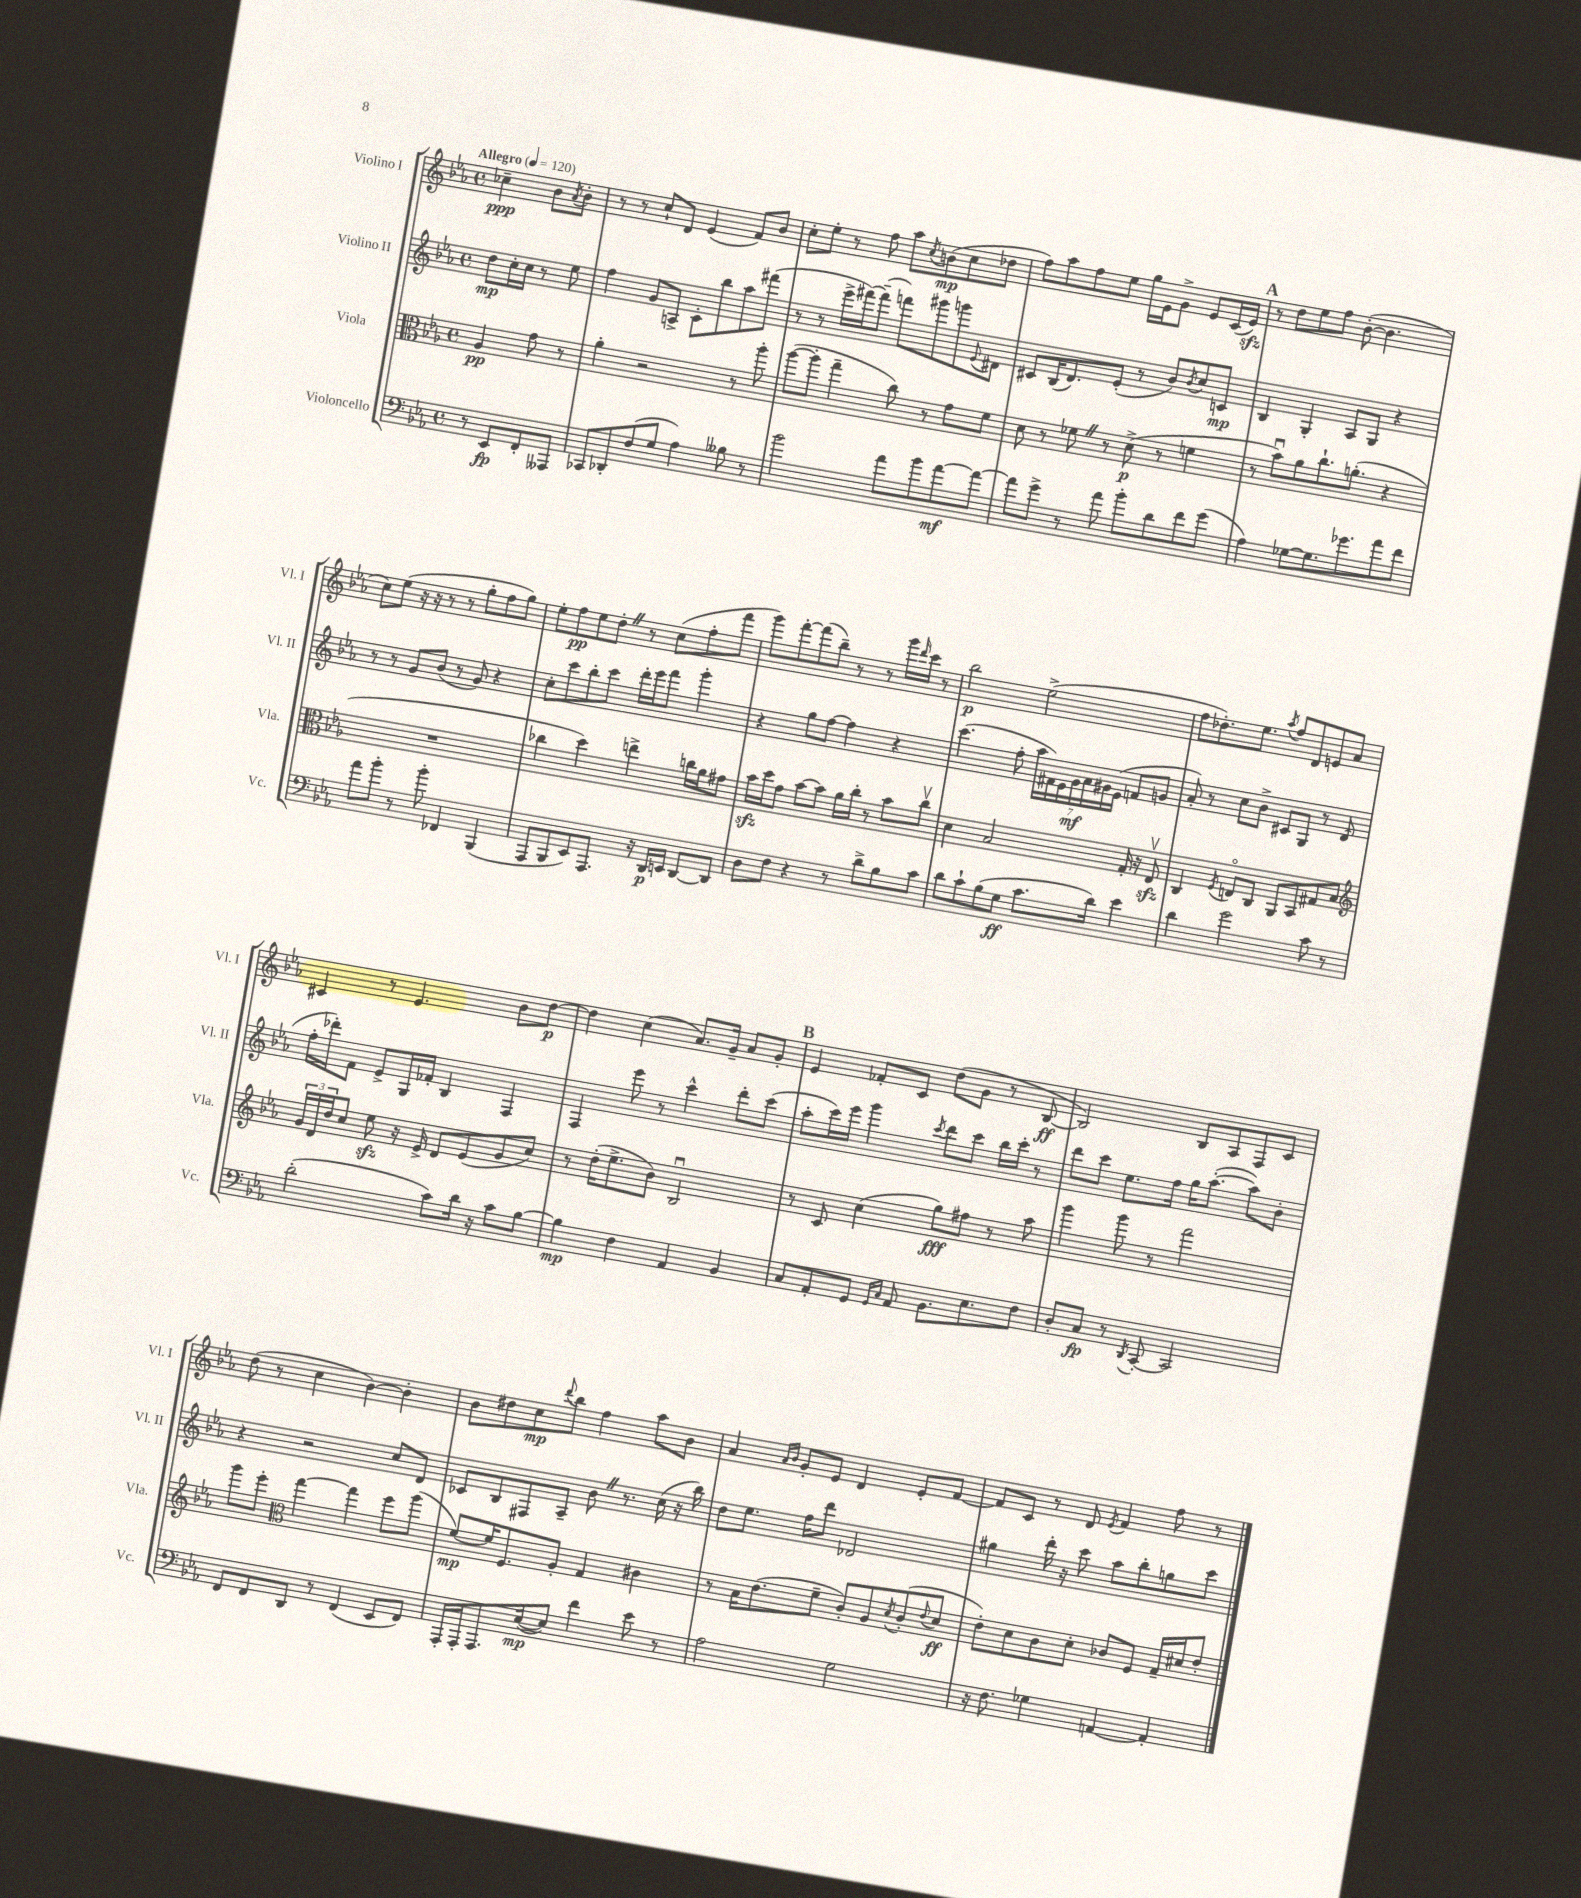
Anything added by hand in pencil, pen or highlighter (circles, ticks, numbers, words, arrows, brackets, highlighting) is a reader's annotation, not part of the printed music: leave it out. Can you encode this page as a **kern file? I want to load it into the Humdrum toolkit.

**kern	**dynam	**kern	**dynam	**kern	**dynam	**kern	**dynam
*part4	*part4	*part3	*part3	*part2	*part2	*part1	*part1
*staff4	*staff4	*staff3	*staff3	*staff2	*staff2	*staff1	*staff1
*I"Violoncello	*	*I"Viola	*	*I"Violino II	*	*I"Violino I	*
*I'Vc.	*	*I'Vla.	*	*I'Vl. II	*	*I'Vl. I	*
*clefF4	*	*clefC3	*	*clefG2	*	*clefG2	*
*k[b-e-a-]	*	*k[b-e-a-]	*	*k[b-e-a-]	*	*k[b-e-a-]	*
*M4/4	*	*M4/4	*	*M4/4	*	*M4/4	*
*met(c)	*	*met(c)	*	*met(c)	*	*met(c)	*
*MM120	*	*MM120	*	*MM120	*	*MM120	*
=	=	=	=	=	=	=	=
!	!	!	!	!	!	!LO:TX:a:B:t=Allegro	!
8r	.	4A-/	pp	8dd\L	mp	4cc-X~\	ppp
8EE-/L	fp	.	.	16cc'\L	.	.	.
.	.	.	.	16cc\JJ	.	.	.
8FF'/	.	8g\	.	8r	.	8b-\L	.
.	.	.	.	.	.	8qa-/	.
8AAA--X/J	.	8r	.	8ee-\	.	8b-'\J	.
=1	=1	=1	=1	=1	=1	=1	=1
8CC-X/L	.	4a-'\	.	4ff\	.	8r	.
8DD-X'/	.	.	.	.	.	8r	.
(8F/	.	2r	.	8g/L	.	8cc`/L	.
8G/J	.	.	.	8An^/J	.	8d/J	.
4A-\)	.	.	.	8c'\L	.	(4e-/	.
.	.	.	.	8bb-\	.	.	.
8B--X\	.	8r	.	8aa-\	.	8f/L)	.
8r	.	8aa-'\	.	(8fff#X\J	.	8b-/J	.
=2	=2	=2	=2	=2	=2	=2	=2
2b-\	.	([8aa-\L	.	8r	.	8cc'\L	.
.	.	8aa-'\J]	.	8r	.	8ee-'\J	.
.	.	4gg~\	.	16eee-^\LL	.	8r	.
.	.	.	.	[16fff#X\J)	.	.	.
.	.	.	.	(8fff#~\J]	.	8ff\	.
8a-\L	.	8cc\)	.	8fffn\L)	.	8aa-\L	.
.	.	.	.	.	.	8qcc/	.
8b-\	.	8r	.	8ggg#X\	.	(8bn\	mp
[8a-\	mf	8g\L	.	8gggn\	.	8cc\	.
.	.	.	.	8qqe-/	.	.	.
8a-\J_	.	8f\J	.	8d#X\J	.	8dd-X\J	.
=3	=3	=3	=3	=3	=3	=3	=3
8a-\L]	.	8d\	.	8c#X/L	.	8ff\L)	.
8g^\J	.	8r	.	(16B-/K	.	8aa-\	.
.	.	.	.	8.d/)	.	.	.
8r	.	8f-XZ\	.	.	.	8ff\	.
8a-\	.	8r	.	(8e-'/J	.	8ee-\J	.
8b-'\L	.	(8d^\	p	8r	.	16gg\LL	.
.	.	.	.	.	.	16e-\J	.
8d\	.	8r	.	8b-/L)	.	8g^\J	.
.	.	.	.	8qb-/	.	.	.
8f\	.	4fn\	.	8cc/	.	8e-/L	.
(8g\J	.	.	.	8cn/J	mp	(16c/L	.
.	.	.	.	.	.	16e-zz/JJ)	.
!!LO:REH:place=s1:t=A
=4	=4	=4	=4	=4	=4	=4	=4
4A-\)	.	8r	.	4B-/	.	8r	.
.	.	8b-u\L)	.	.	.	8dd\L	.
[8G-X\L	.	8a-\	.	4G'/	.	8ee-\	.
8.G-\]	.	8.cc`\	.	.	.	8ff\J	.
.	.	.	.	8A-/L	.	([8b-'\	.
8.g-X\	.	(8.an'\J	.	.	.	.	.
.	.	.	.	8G/J	.	4.b-\]	.
8a-\	.	4r	.	4r	.	.	.
8f\J	.	.	.	.	.	.	.
!!LO:LB:g=z
=5	=5	=5	=5	=5	=5	=5	=5
8a-\L	.	1r	.	8r	.	8cc\L)	.
8b-'\J	.	.	.	8r	.	(8ee-\J	.
8r	.	.	.	8g/L	.	16r	.
.	.	.	.	.	.	16r	.
8b-'\	.	.	.	(8b-/J	.	8r	.
4FF-X/	.	.	.	8r	.	8r	.
.	.	.	.	8g/)	.	8gg'\L	.
(4BBB-/	.	.	.	4r	.	8ff\	.
.	.	.	.	.	.	8gg\J)	.
=6	=6	=6	=6	=6	=6	=6	=6
8AAA-/L	.	4cc-X\	.	8cc'\L	.	8ee-'\L	.
8BBB-/	.	.	.	8ccc\	.	8ff\	pp
8EE-/)	.	4dd\)	.	8bb-'\	.	8ee-\	.
8.AAA-/J	.	.	.	8ccc\J	.	8dd'Z\J	.
.	.	4een^\	.	16ddd'\LL	.	8r	.
16r	.	.	.	16eee-\J	.	.	.
16DD/LL	p	.	.	8fff\J	.	(8cc\L	.
16EEn/JJ	.	.	.	.	.	.	.
[8DD/L	.	16ccn\LL	.	4ggg'\	.	8ff'\	.
.	.	16a-\J	.	.	.	.	.
8DD/J]	.	8g#X\J	.	.	.	8fff\J	.
=7	=7	=7	=7	=7	=7	=7	=7
8D\L	.	16b-zz\LL	.	4r	.	8ggg\L)	.
.	.	16dd\J	.	.	.	.	.
8F\J	.	8g\J	.	.	.	[8fff'\	.
4r	.	[8b-\L	.	8gg\L	.	(8fff\]	.
.	.	8b-\J]	.	[8ff\J	.	8bb-~\J)	.
8r	.	16a-\LL	.	4ff\]	.	8r	.
.	.	16cc'\JJ	.	.	.	.	.
8d^\L	.	8r	.	.	.	8r	.
8B-\	.	8b-\L	.	4r	.	16ggg\LL	.
.	.	.	.	.	.	16qqddd/	.
.	.	.	.	.	.	16ccc\JJ	.
8c\J	.	8ccv\J	.	.	.	8r	.
=8	=8	=8	=8	=8	=8	=8	=8
8d\L	.	4d\	.	(4.ccc\	.	2bb-\	p
8c`\	.	.	.	.	.	.	.
(8B-\	.	2B-/	.	.	.	.	.
8G\J	ff	.	.	8ff'\	.	.	.
8.c\L	.	.	.	28aa-\LL	.	(2ee-^\	.
.	.	.	.	28f#X\)	.	.	.
.	.	.	.	28e-\	.	.	.
.	.	.	.	28g\	mf	.	.
.	.	.	.	28a-\	.	.	.
.	.	.	.	28g#X\	.	.	.
16d\Jk)	.	.	.	.	.	.	.
.	.	.	.	(28e-\JJ	.	.	.
4e-\	.	16G'/	.	8fn/L	.	.	.
.	.	16r	.	.	.	.	.
.	.	8E-zzv/	.	8gn/J	.	.	.
=9	=9	=9	=9	=9	=9	=9	=9
4d\	.	4C/	.	8a-'/)	.	8ff\L	.
.	.	.	.	8r	.	8.dd-X'\)	.
.	.	8qF/	.	.	.	.	.
2g\	.	8En/L	.	8cc\L	.	.	.
.	.	.	.	.	.	8.ee-\J	.
.	.	8C/J	.	8b-^\J	.	.	.
.	.	.	.	.	.	8qaa-/	.
.	.	8AA-/L	.	8c#X/L	.	8ff/L	.
.	.	8BB-/	.	8G/J	.	8d/	.
8c\	.	8G#X/	.	8r	.	8en/	.
8r	.	8B-/J	.	(8d/	.	8a-/J	.
!!LO:LB:g=z
=10	=10	=10	=10	=10	=10	=10	=10
*	*	*clefG2	*	*	*	*	*
(2d'\	.	24g/LL	.	16ff'\LL	.	4c#X/	.
.	.	24d/	.	.	.	.	.
.	.	.	.	16ddd-X'\J)	.	.	.
.	.	24dd/J	.	.	.	.	.
.	.	8cc/J	.	8f\J	.	.	.
.	.	8ee-zz\	.	8e-^/L	.	8r	.
.	.	16r	.	16G/L	.	4.e-/	.
.	.	16e-^/	.	16f-X'/JJ	.	.	.
8c\L)	.	8d/L	.	4B-/	.	.	.
16d\Jk	.	(8e-/	.	.	.	.	.
16r	.	.	.	.	.	.	.
8c\L	.	8g/	.	4F/	.	8b-\L	.
[8B-\J	.	8cc/J)	.	.	.	[8dd\J	p
=11	=11	=11	=11	=11	=11	=11	=11
4B-\]	mp	8r	.	4F/	.	4dd\]	.
.	.	(16dd'\KL	.	.	.	.	.
.	.	8.ee-^\	.	.	.	.	.
4F\	.	.	.	8eee-\	.	(4cc\	.
.	.	8b-\J)	.	8r	.	.	.
4AA-/	.	2B-u/	.	4ccc^^\	.	8.a-/L)	.
.	.	.	.	.	.	16g~/Jk	.
4BB-/	.	.	.	8ddd'\L	.	8a-/L	.
.	.	.	.	(8ccc\J	.	8g'/J	.
!!LO:REH:place=s1:t=B
=12	=12	=12	=12	=12	=12	=12	=12
8C/L	.	8r	.	8aa-'\L	.	4e-/	.
8AA-'/	.	8c/	.	16ccc\L)	.	.	.
.	.	.	.	16eee-\JJ	.	.	.
8GG/J	.	(4cc\	.	4ggg\	.	8f-X'/L	.
16qqGG/LL	.	.	.	.	.	.	.
16qqC/JJ	.	.	.	.	.	.	.
8AA-/	.	.	.	.	.	8c/J	.
.	.	.	.	8qccc/	.	.	.
8.BB-\L	.	8gg\L)	fff	8ddd\L	.	(8dd\L	.
.	.	8ff#X\J	.	8ccc\J	.	8g\J	.
8.E-\	.	.	.	.	.	.	.
.	.	8r	.	16bb-\LL	.	8r	.
.	.	.	.	16ccc'\JJ	.	.	.
8F\J	.	8aa-\	.	8r	.	[8B-/	ff
=13	=13	=13	=13	=13	=13	=13	=13
8D'/L	.	4ggg\	.	8ddd\L	.	2B-/])	.
8C/J	fp	.	.	8ccc\J	.	.	.
8r	.	8ggg\	.	8.ee-\L	.	.	.
8qDD/	.	.	.	.	.	.	.
[8CC'/	.	8r	.	.	.	.	.
.	.	.	.	16ff\Jk	.	.	.
2CC/]	.	2fff\	.	16gg\KL	.	8B-/L	.
.	.	.	.	([8.aa-'\J	.	.	.
.	.	.	.	.	.	8A-/	.
.	.	.	.	8aa-\L])	.	8F/	.
.	.	.	.	8b-'\J	.	8c/J	.
!!LO:LB:g=z
=14	=14	=14	=14	=14	=14	=14	=14
8FF/L	.	8ggg\L	.	4r	.	(8dd\	.
8FF/	.	8eee-'\J	.	.	.	8r	.
*	*	*clefC3	*	*	*	*	*
8DD/J	.	[4gg\	.	2r	.	4cc\	.
8r	.	.	.	.	.	.	.
(4FF/	.	4gg\]	.	.	.	[4b-\)	.
8EE-/L	.	8ff\L	.	8cc/L	.	4b-'\]	.
8FF/J)	.	(8aa-\J	.	8d/J	.	.	.
=15	=15	=15	=15	=15	=15	=15	=15
16AAA-'/LL	.	[8f/L)	mp	8c-X/L	.	8b-\L	.
16AAA-'/J	.	.	.	.	.	.	.
8.AAA-/	.	16f/K]	.	8B-/	.	8dd#X\	.
.	.	8.F/	.	.	.	.	.
.	.	.	.	8F#X/	.	8cc\	mp
([16E-/k	mp	.	.	.	.	.	.
.	.	.	.	.	.	8qqddd/	.
8E-/J])	.	8A-'/J	.	8A-~/J	.	8bb-\J	.
4f\	.	4G/	.	8b-Z\	.	4ff\	.
.	.	.	.	8.r	.	.	.
8e-\	.	4c#X\	.	.	.	8aa-\L	.
.	.	.	.	(16cc\	.	.	.
8r	.	.	.	16r	.	8b-\J	.
.	.	.	.	16bb-\)	.	.	.
=16	=16	=16	=16	=16	=16	=16	=16
2A-\	.	8r	.	8dd\L	.	4a-/	.
.	.	16B-\KL	.	8.ee-\J	.	.	.
.	.	(8.e-\	.	.	.	.	.
.	.	.	.	.	.	16qqa-/LL	.
.	.	.	.	.	.	16qqb-/JJ	.
.	.	.	.	.	.	8g'/L	.
.	.	.	.	16ff\KL	.	.	.
.	.	8f~\J	.	8ddd\J	.	8e-/J	.
2G\	.	8c'/L)	.	2d-X/	.	4d/	.
.	.	8A-/	.	.	.	.	.
.	.	8qd/	.	.	.	.	.
.	.	(8c'/	.	.	.	8e-'/L	.
.	.	8qqe-/	.	.	.	.	.
.	.	8d/J	ff	.	.	[8f/J	.
=17	=17	=17	=17	=17	=17	=17	=17
16r	.	8e-'\L)	.	4gg#X\	.	8f/L]	.
8.F\	.	.	.	.	.	.	.
.	.	8d\	.	.	.	8c/J	.
4G-X\	.	8c\	.	16ddd'\	.	8r	.
.	.	.	.	16r	.	.	.
.	.	8d'\J	.	8ccc\	.	8d/	.
.	.	.	.	.	.	8qe-/	.
[4AAn/	.	8c-X/L	.	8aa-\L	.	4f/	.
.	.	8F/J	.	8bb-'\	.	.	.
4AA'/]	.	16G~/LL	.	8ggn\	.	8ff\	.
.	.	16d#X/J	.	.	.	.	.
.	.	8e-'/J	.	8ccc\J	.	8r	.
==	==	==	==	==	==	==	==
*-	*-	*-	*-	*-	*-	*-	*-
